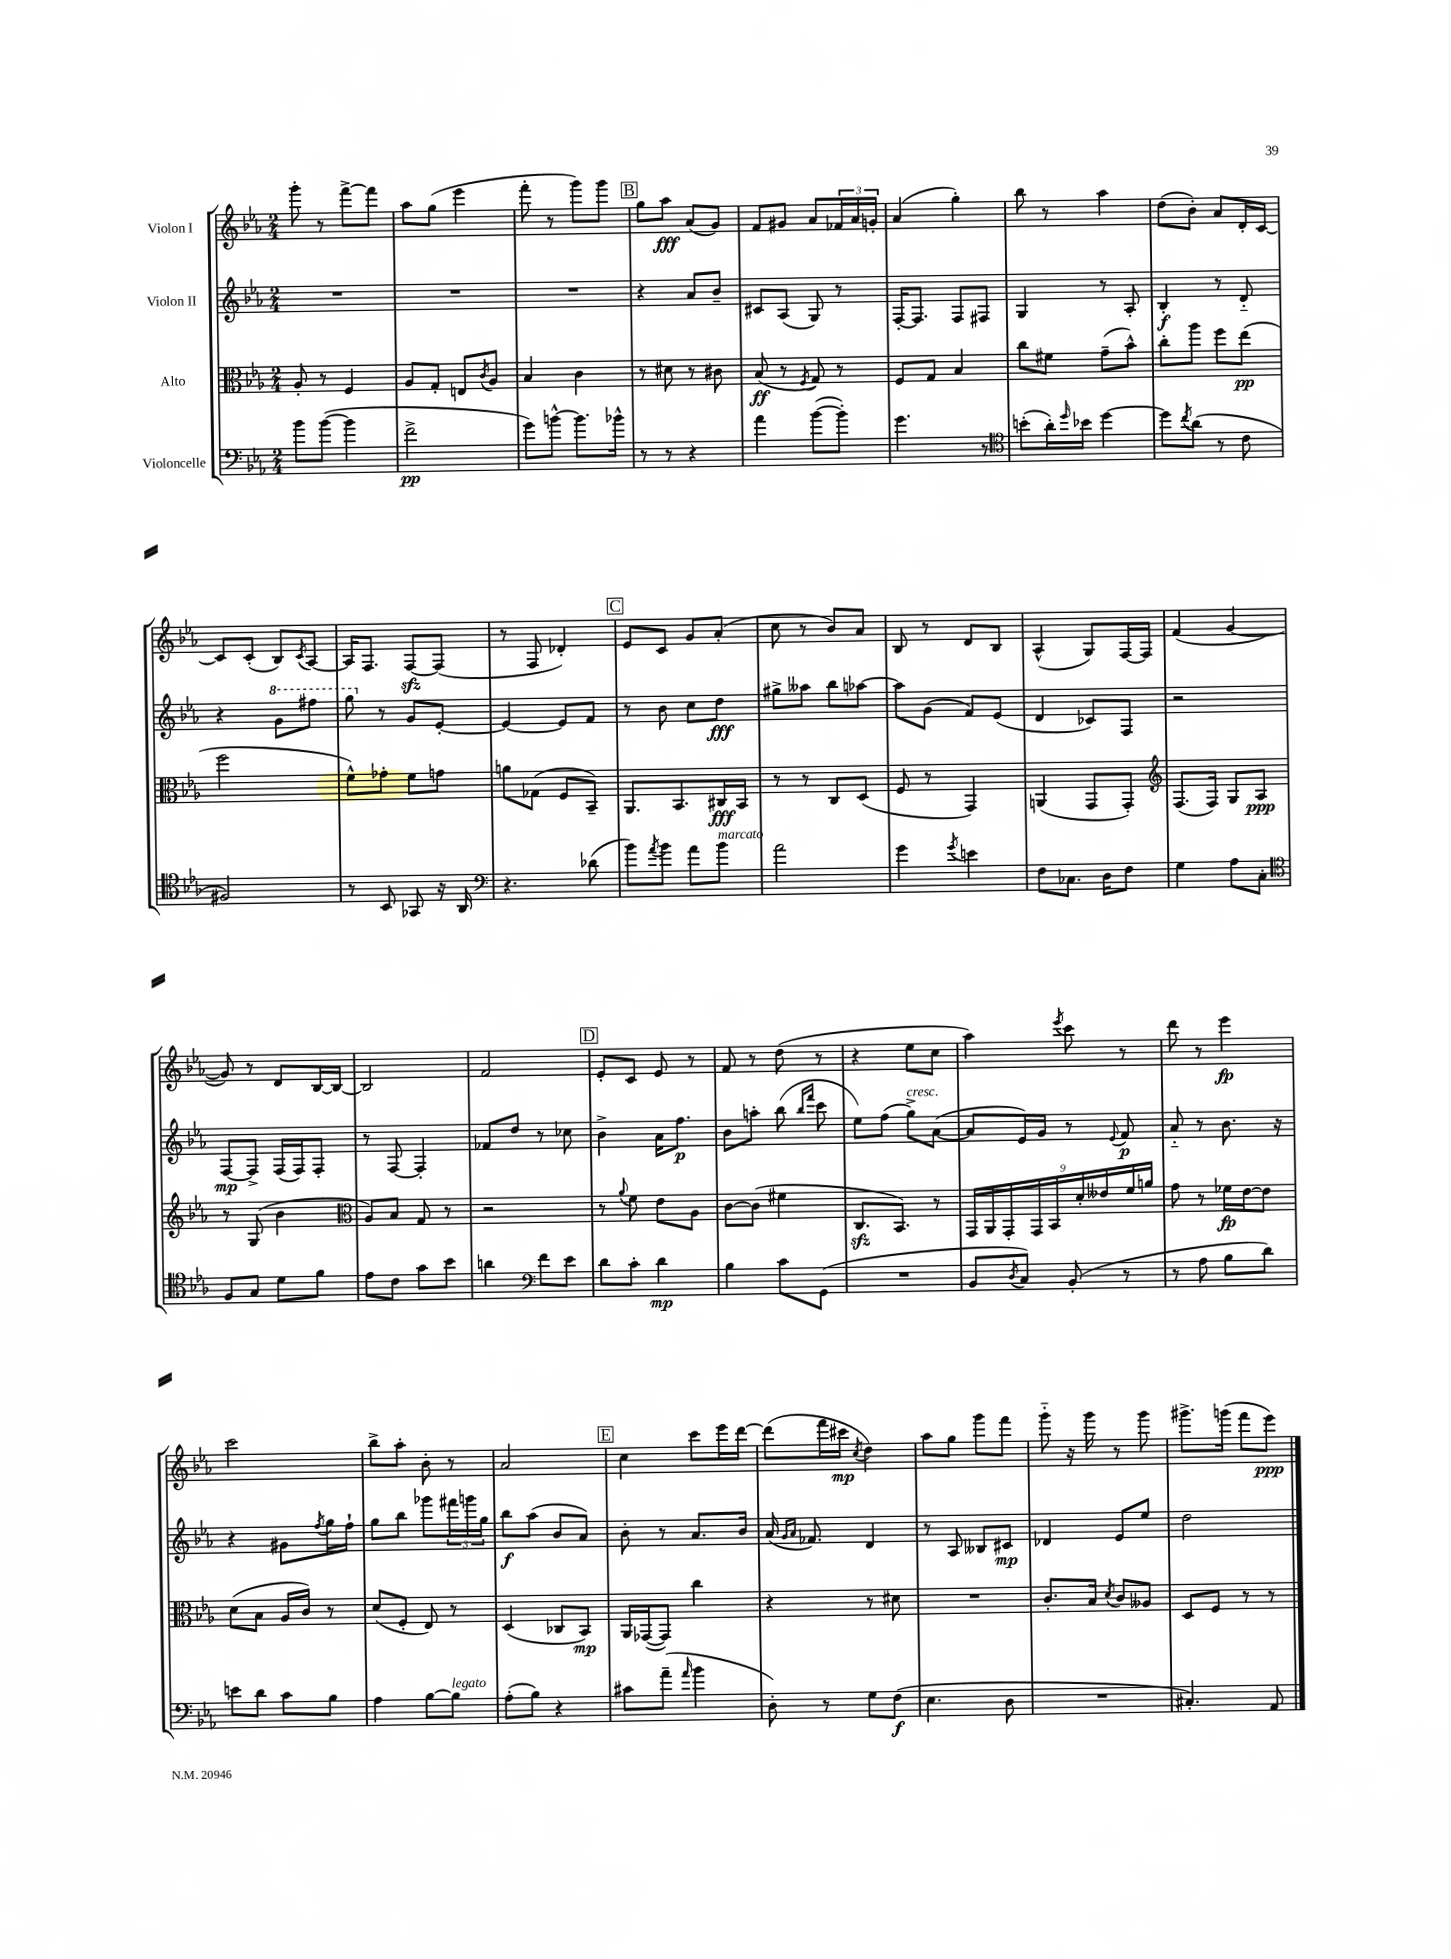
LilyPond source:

<<
\new StaffGroup <<
\new Staff = "s0" \with { instrumentName = "Violon I" } {
    \clef treble \key ees \major \numericTimeSignature \time 2/4
    g'''8-. r8 f'''8~-> f'''8 |
    aes''8 g''8( ees'''4 |
    f'''8-. r8 g'''8) g'''8 |
    \mark \markup { \box "B" } g''8 aes''8\fff aes'8( g'8) |
    f'8 gis'8 aes'8 \tuplet 3/2 { fes'16 aes'16 g'16-. } |
    aes'4( g''4-.) |
    bes''8 r8 aes''4 |
    d''8( bes'8-.) aes'8 d'16-. c'16~ |
    c'8 c'8-.( bes8) \acciaccatura { c'8 } aes8~ |
    aes16 f8. f8~\sfz f8( |
    r8 f8 des'4-.) |
    \mark \markup { \box "C" } ees'8 c'8 g'8 aes'8-.( |
    c''8 r8 bes'8) aes'8 |
    bes8 r8 d'8 bes8 |
    aes4-^( g8) f16~ f16 |
    f'4( g'4~ |
    g'8) r8 d'8 bes16~ bes16~ |
    bes2 |
    f'2 |
    \mark \markup { \box "D" } ees'8-. c'8 ees'8 r8 |
    f'8 r8 d''8( r8 |
    r4 ees''8 c''8 |
    aes''4) \acciaccatura { ees'''8 } c'''8 r8 |
    d'''8 r8 ees'''4\fp |
    c'''2 |
    bes''8-> aes''8-. bes'8-. r8 |
    aes'2 |
    \mark \markup { \box "E" } c''4 c'''8 ees'''16 d'''16~ |
    d'''8( f'''16 cis'''16\mp \acciaccatura { c''8 } d''4) |
    aes''8 g''8 g'''8 f'''8 |
    g'''8-_ r16 g'''16 r8 g'''8 |
    gis'''8.-> g'''16( f'''8 ees'''8\ppp) \bar "|." |
}
\new Staff = "s1" \with { instrumentName = "Violon II" } {
    \clef treble \key ees \major \numericTimeSignature \time 2/4
    R2 |
    R2 |
    R2 |
    \mark \markup { \box "B" } r4 aes'8 bes'8-- |
    cis'8 aes8( g8) r8 |
    f16~-. f8. f8 fis8 |
    g4 r8 aes8-. |
    bes4-.\f r8 d'8-_ |
    r4 \ottava #1 g''8 fis'''8 |
    g'''8 \ottava #0 r8 g'8 ees'8~-. |
    ees'4~ ees'8 f'8 |
    \mark \markup { \box "C" } r8 bes'8 c''8 d''8\fff |
    gis''8-> aeses''8 bes''8 aes''8~ |
    aes''8 g'8( f'8) ees'8( |
    d'4 ces'8) f8 |
    r2 |
    f8~\mp f8-> f16( f16) f8-. |
    r8 f8~ f4-. |
    fes'8 d''8 r8 ces''8 |
    \mark \markup { \box "D" } bes'4-> aes'16 f''8.\p |
    bes'8 a''8-. bes''8( \grace { bes''16 f'''16 } c'''8 |
    ees''8) f''8( g''8->^\markup { \italic "cresc." }) aes'8~( |
    aes'8 ees'16) g'16 r8 \appoggiatura { ees'8 } f'8\p |
    aes'8-_ r8 bes'8. r16 |
    r4 gis'8 \acciaccatura { f''8 } g''16 f''16-! |
    g''8 bes''8 ges'''8 \tuplet 3/2 { fis'''16 g'''16 g''16 } |
    bes''8\f aes''8( bes'8 aes'8) |
    \mark \markup { \box "E" } bes'8-. r8 aes'8. bes'16 |
    aes'16( \grace { g'16 aes'16 } fes'8.) d'4 |
    r8 aes8 beses8 cis'8\mp |
    des'4 ees'8 ees''8 |
    d''2 \bar "|." |
}
\new Staff = "s2" \with { instrumentName = "Alto" } {
    \clef alto \key ees \major \numericTimeSignature \time 2/4
    aes8-. r8 f4 |
    aes8 g8-. e8 \acciaccatura { c'8 } aes8 |
    bes4 c'4 |
    \mark \markup { \box "B" } r8 dis'8 r8 cis'8 |
    bes8\ff( r8 \acciaccatura { f8 } g8) r8 |
    f8 g8 bes4 |
    c''8 fis'8 g'8--( bes'8-^) |
    c''8-. aes''8 f''8 ees''8\pp( |
    f''2 |
    f'8-^) ges'8-. f'8 g'8 |
    a'8 ges8( f8 bes,8--) |
    \mark \markup { \box "C" } aes,8. bes,8. cis16\fff bes,16 |
    r8 r8 c8 d8( |
    f8 r8 g,4) |
    a,4( g,8 g,8-.) |
    \clef treble f8.( f16) g8 aes8\ppp |
    r8 g8( bes'4 |
    \clef alto aes8) bes8 g8 r8 |
    r2 |
    \mark \markup { \box "D" } r8 \appoggiatura { aes'8 } f'8 ees'8 aes8 |
    c'8~ c'8( fis'4 |
    c8.\sfz bes,8.) r8 |
    \tuplet 9/8 { g,16 aes,16 g,16-. g,16 bes,16 d'16-. eeses'16 f'16 a'16 } |
    g'8 r8 fes'16\fp ees'16~ ees'8 |
    d'8( bes8 aes16 c'16) r8 |
    d'8( f8-. ees8) r8 |
    d4( ces8 bes,8\mp) |
    \mark \markup { \box "E" } aes,16 ges,16~( ges,8) c''4 |
    r4 r8 dis'8 |
    R2 |
    c'8.-. bes16 \acciaccatura { d'8 } c'8 aeses8 |
    d8 f8 r8 r8 \bar "|." |
}
\new Staff = "s3" \with { instrumentName = "Violoncelle" } {
    \clef bass \key ees \major \numericTimeSignature \time 2/4
    bes'8 bes'8~( bes'4 |
    f'2->\pp |
    g'8) b'8~-^ b'8. bes'16-^ |
    \mark \markup { \box "B" } r8 r8 r4 |
    aes'4 bes'8~( bes'8-.) |
    g'4. r8 |
    \clef tenor b'8-.( aes'16-.) \grace { d''16 } bes'16 d''4~ |
    d''8 \acciaccatura { c''8 } aes'8( r8 c'8 |
    fis2) |
    r8 bes,8 ges,8 r16 aes,16 |
    \clef bass r4. des'8( |
    \mark \markup { \box "C" } bes'8) \acciaccatura { aes'8 } bes'8 aes'8 bes'8^\markup { \italic "marcato" } |
    aes'2 |
    g'4 \acciaccatura { g'8 } e'4 |
    f8 ces8. d16 f8 |
    g4 aes8 c8-. |
    \clef tenor f8 g8 d'8 f'8 |
    ees'8 c'8 g'8 bes'8 |
    a'4 \clef bass f'8 ees'8 |
    \mark \markup { \box "D" } d'8 c'8-. d'4\mp |
    bes4 c'8 g,8( |
    R2 |
    bes,8 \acciaccatura { d8 } c8) bes,8-.( r8 |
    r8 aes8 bes8 d'8) |
    e'8 d'8 c'8 bes8 |
    aes4 bes8~ bes8^\markup { \italic "legato" } |
    aes8-.( bes8) r4 |
    \mark \markup { \box "E" } cis'8 aes'8--( \grace { aes'16 } bes'4 |
    d8-.) r8 g8 f8\f( |
    ees4. d8 |
    R2 |
    cis4.-.) aes,8 \bar "|." |
}
>>
>>
\layout { \context { \Score \remove "Bar_number_engraver" } }
